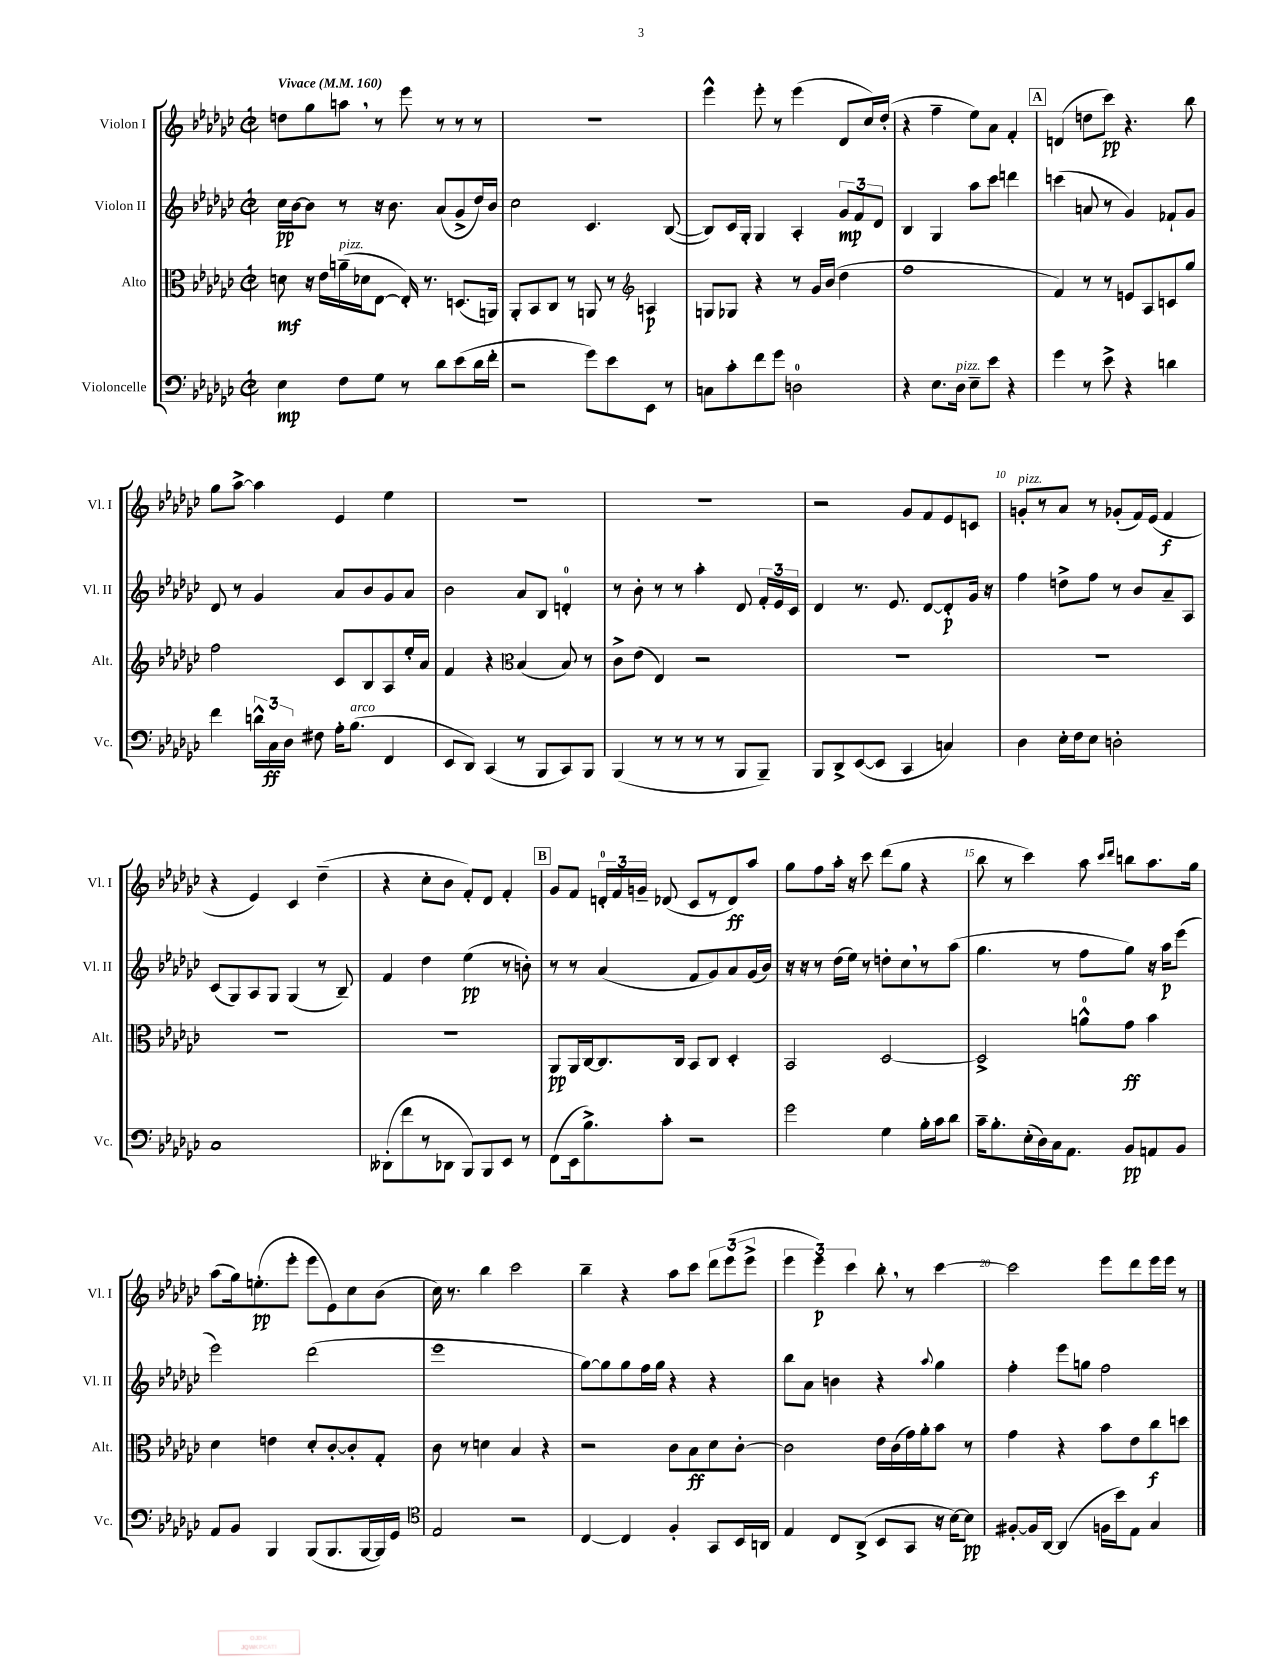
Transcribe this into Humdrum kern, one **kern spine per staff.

**kern	**kern	**kern	**kern
*staff4	*staff3	*staff2	*staff1
*clefF4	*clefC3	*clefG2	*clefG2
*k[b-e-a-d-g-c-]	*k[b-e-a-d-g-c-]	*k[b-e-a-d-g-c-]	*k[b-e-a-d-g-c-]
*M2/2	*M2/2	*M2/2	*M2/2
*met(c|)	*met(c|)	*met(c|)	*met(c|)
*MM160	*MM160	*MM160	*MM160
4E-	8d	16cc-	8dd
.	.	[16b-	.
.	16r	8b-]	8gg-
.	16e-	.	.
8F	(16a~	8r	8aa
.	16d-	.	.
8G-	[8E-	16r	8r
.	.	8.b-	.
8r	16E-'])	.	8eee-
.	8.r	.	.
8d-	.	(8a-	8r
(8e-	(8.D	8g-^	8r
16d-	.	16dd-)	8r
16f'	16AA)	16b-	.
=	=	=	=
2r	8AA-'	2cc-	1r
.	8BB-	.	.
.	8C-	.	.
.	8r	.	.
8g-)	8AA	4.c-	.
8e-	8r	.	.
*	*clefG2	*	*
8EE-	4A	.	.
8r	.	([8B-	.
=	=	=	=
8C	8G	8B-])	4eee-^^
8c-'	8G-	16c-	.
.	.	16G-'	.
8f	4r	4G-	8eee-'
8g-	.	.	8r
2D	8r	4A-'	(4eee-
.	16g-	.	.
.	(16b-	.	.
.	4dd-	12g-	8d-
.	.	12f	.
.	.	.	16cc-)
.	.	12d-	.
.	.	.	(16dd-'
=	=	=	=
4r	1ff	4B-	4r
8.E-	.	4G-	4ff~
16D-	.	.	.
8E-~	.	8aa-	8ee-)
8e-	.	8ccc-	8a-
4r	.	4ddd	4f'
=	=	=	=
4g-	4f)	(4ccc	(4d
8r	8r	8a	8dd
8e-^	8r	8r	8ccc-)
4r	8e	4g-)	4.r
.	8A-	.	.
4d	8c	8f-`	.
.	8gg-	8g-	8bb-
=	=	=	=
4f	2ff	8d-	8gg-
.	.	8r	[8aa-^
24d^^	.	4g-	4aa-]
24C-	.	.	.
24D-	.	.	.
8F#	.	.	.
16A-'	8c-	8a-	4e-
(8.B-	.	.	.
.	8B-	8b-	.
4FF	8A-	8g-	4ee-
.	16ee-'	8a-	.
.	16a-	.	.
=	=	=	=
8EE-	4f	2b-	1r
8DD-)	.	.	.
(4CC-	4r	.	.
*	*clefC3	*	*
8r	(4B-	8a-	.
8BBB-	.	8B-	.
8CC-)	8B-)	4d'	.
8BBB-	8r	.	.
=	=	=	=
(4BBB-	8c-^	8r	1r
.	(8e-	8b-'	.
8r	4E-)	8r	.
8r	.	8r	.
8r	2r	4aa-'	.
8r	.	.	.
8BBB-	.	8d-	.
8BBB-~)	.	24f'	.
.	.	24e-	.
.	.	24c-	.
=	=	=	=
8BBB-	1r	4d-	2r
8DD-^	.	.	.
([8EE-	.	8.r	.
8EE-]	.	.	.
.	.	8.e-	.
4CC-	.	.	8g-
.	.	[8d-	8f
4C)	.	8d-']	8e-
.	.	16g-	8c
.	.	16r	.
=	=	=	=
4D-	1r	4ff	8g'
.	.	.	8r
16E-'	.	8dd^	8a-
16F	.	.	.
8E-	.	8ff	8r
2D'	.	8r	(8g-'
.	.	8b-	16f)
.	.	.	(16e-
.	.	8a-~	4f
.	.	8A-	.
=	=	=	=
1C-	1r	(8c-	4r
.	.	8G-)	.
.	.	8A-	4e-)
.	.	8G-	.
.	.	(4G-	4c-
.	.	8r	(4dd-~
.	.	8B-~)	.
=	=	=	=
(8DD--'	1r	4f	4r
8f	.	.	.
8r	.	4dd-	8cc-'
8DD-	.	.	8b-
8BBB-)	.	(4ee-	8f')
8BBB-	.	.	8d-
8EE-	.	8r	4f'
8r	.	8b')	.
=	=	=	=
(8FF	8AA-	8r	8g-
16EE-	16AA-	8r	8f
8.B-^)	[16C-	.	.
.	8.C-]	(4a-	24d'
.	.	.	24f
.	.	.	24g~
8c-'	.	.	(8d-
.	16C-	.	.
2r	8BB-	8f	8c-
.	8C-	8g-)	8r
.	4D-'	8a-	8d-)
.	.	(16g-	8aa-
.	.	16b-)	.
=	=	=	=
2g-	2BB-	16r	8gg-
.	.	16r	.
.	.	8r	8ff
.	.	(16dd-	16aa-'
.	.	16ee-)	16r
.	.	8r	8ccc-
4G-	[2D-	8dd'	(8ddd-
.	.	8cc-	8gg-
16B-'	.	8r	4r
16c-	.	.	.
8d-	.	(8aa-	.
=	=	=	=
16c-~	2D-^]	4.gg-	8bb-
8.B-'	.	.	.
.	.	.	8r
(16E-'	.	.	4ccc-)
16D-)	.	.	.
16C-	.	8r	.
8.AA-	.	.	.
.	8a^^	8ff	8aa-
.	.	.	16qqccc-
.	.	.	16qqddd-
8BB-	8g-	8gg-)	8bb
8AA	4b-	16r	8.aa-
.	.	16aa-	.
8BB-	.	(8eee-	.
.	.	.	16gg-
=	=	=	=
8AA-	4d-	2eee-)	(8aa-
8BB-	.	.	16gg-)
.	.	.	(8.ee'
4BBB-	4e	.	.
.	.	.	8eee-'
(8BBB-	8d-'	(2ddd-	8eee-
8.BBB-	[8c-'	.	8e-)
.	8c-']	.	8cc-
[16BBB-	.	.	.
16BBB-])	8G-'	.	(8b-
16GG-	.	.	.
=	=	=	=
*clefC4	*	*	*
2E-	8c-	1eee-	16cc-)
.	.	.	8.r
.	8r	.	.
.	4d	.	4bb-
2r	4B-	.	2ccc-
.	4r	.	.
=	=	=	=
[4C-	2r	[8gg-)	4bb-~
.	.	8gg-]	.
4C-]	.	8gg-	4r
.	.	16ff	.
.	.	16gg-	.
4F'	8c-	4r	8aa-
.	8B-	.	8ccc-
8GG-	8d-	4r	12ddd-
.	.	.	(12eee-
16BB-	[8c-'	.	.
.	.	.	12eee-^
16AA	.	.	.
=	=	=	=
4E-	2c-]	8bb-	6eee-
.	.	8a-	.
.	.	.	6eee-)
8C-	.	4b	.
.	.	.	6ccc-
(8AA-^	.	.	.
8BB-	16e-	4r	8bb-'
.	(16c-	.	.
8GG-	16g-)	.	8r
.	16a-'	.	.
.	.	8qqaa-	.
16r	8b-	4gg-	[4ccc-
[16B-)	.	.	.
8B-]	8r	.	.
=	=	=	=
[8F#'	4g-	4ff'	2ccc-]
16F#]	.	.	.
[16AA-	.	.	.
(4AA-]	4r	8eee-	.
.	.	8gg	.
16F	8b-	2ff	8eee-
16b-)	.	.	.
8E-	8e-	.	8ddd-
4G-	8cc-	.	16eee-
.	.	.	16eee-
.	8dd	.	8r
==	==	==	==
*-	*-	*-	*-
